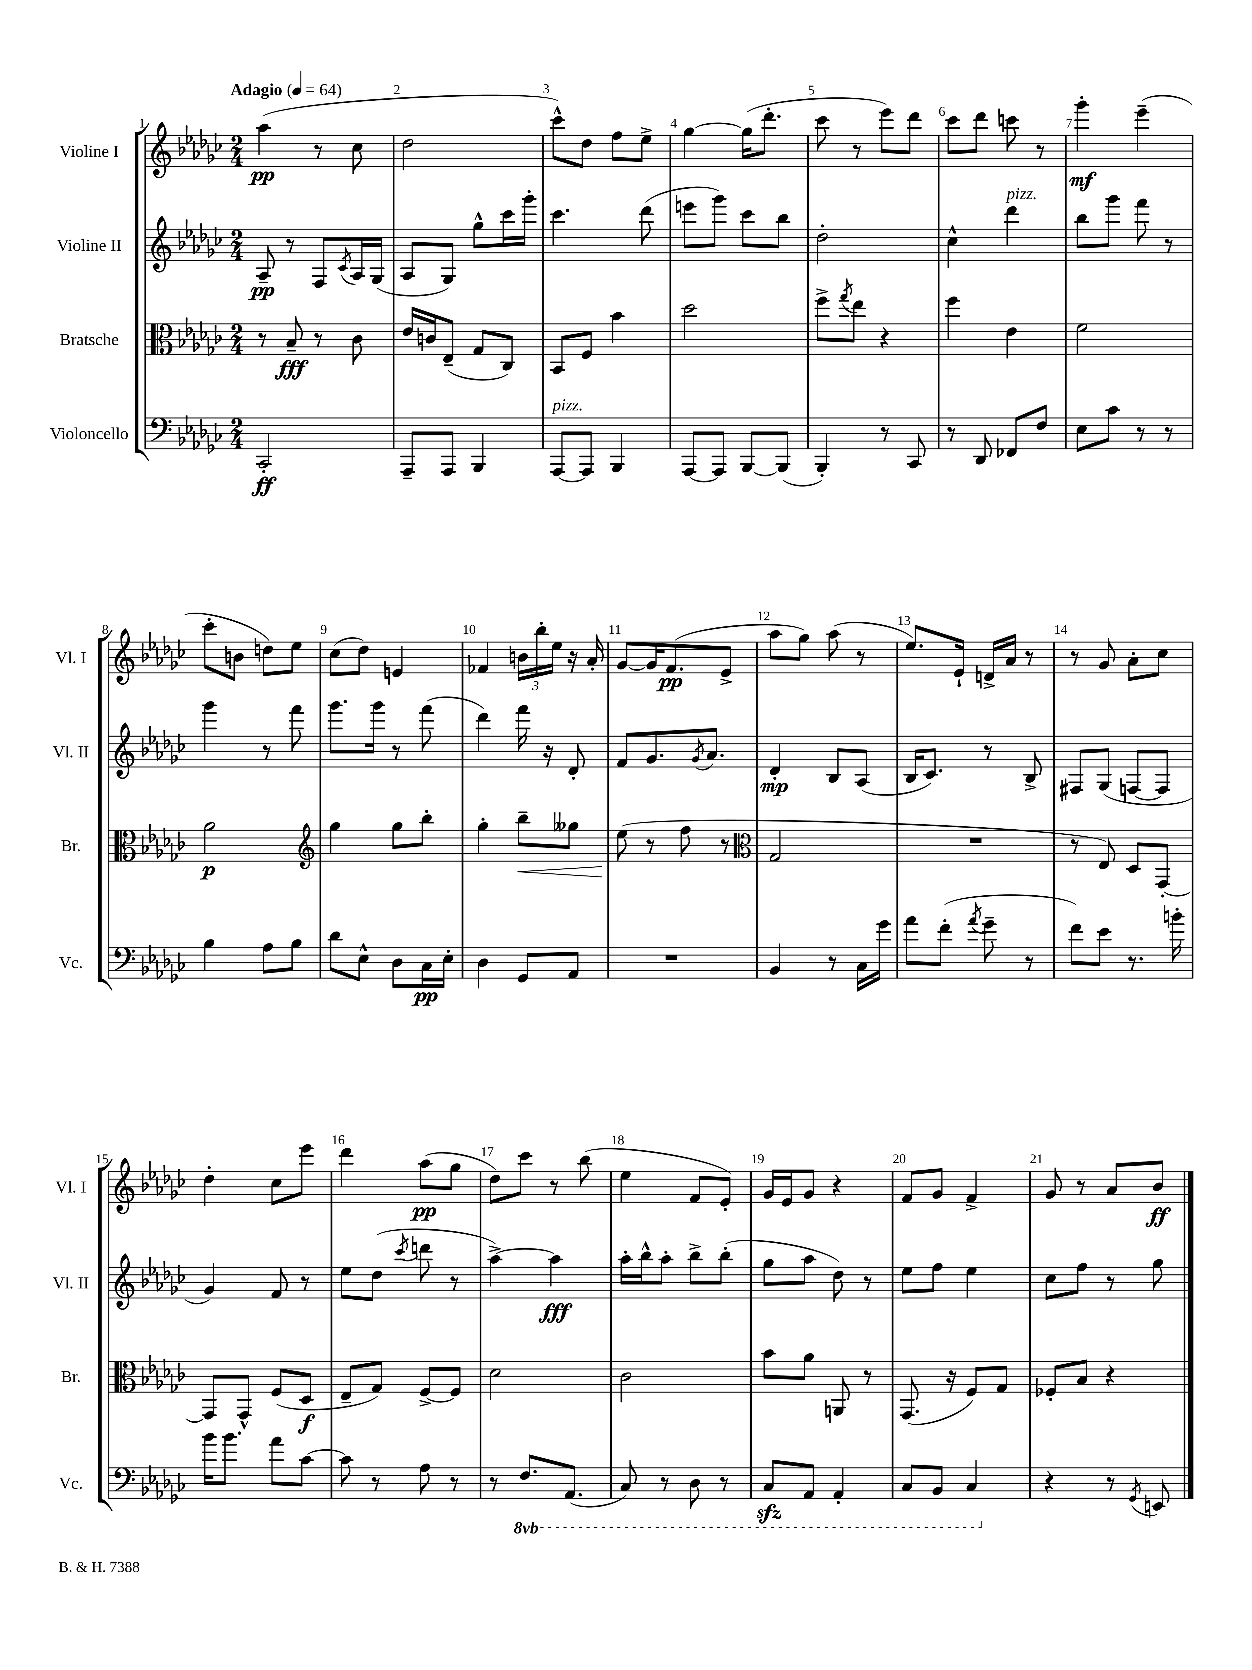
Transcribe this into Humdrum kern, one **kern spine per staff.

**kern	**kern	**kern	**kern
*staff4	*staff3	*staff2	*staff1
*clefF4	*clefC3	*clefG2	*clefG2
*k[b-e-a-d-g-c-]	*k[b-e-a-d-g-c-]	*k[b-e-a-d-g-c-]	*k[b-e-a-d-g-c-]
*M2/4	*M2/4	*M2/4	*M2/4
*MM64	*MM64	*MM64	*MM64
2CC-'	8r	8A-~	(4aa-
.	8B-~	8r	.
.	8r	8F	8r
.	.	8qc-	.
.	8c-	16A-	8cc-
.	.	(16G-	.
=	=	=	=
8AAA-~	16e-	8A-	2dd-
.	16c	.	.
8AAA-	(8E-~	8G-)	.
4BBB-	8G-	8gg-^^	.
.	8C-)	16ccc-	.
.	.	16ggg-'	.
=	=	=	=
[8AAA-	8BB-	4.ccc-	8ccc-^^)
8AAA-]	8F	.	8dd-
4BBB-	4b-	.	8ff
.	.	(8ddd-	8ee-^
=	=	=	=
[8AAA-	2dd-	8eee	[4gg-
8AAA-]	.	8ggg-)	.
[8BBB-	.	8ccc-	(16gg-]
.	.	.	8.ddd-'
(8BBB-]	.	8bb-	.
=	=	=	=
4BBB-')	8ff^	2dd-'	8ccc-
.	8qgg-	.	.
.	8ee-	.	8r
8r	4r	.	8eee-)
8CC-	.	.	8ddd-
=	=	=	=
8r	4ff	4cc-^^	8ccc-
8DD-	.	.	8ddd-
8FF-	4e-	4ddd-	8ccc
8F	.	.	8r
=	=	=	=
8E-	2f	8bb-	4ggg-'
8c-	.	8ggg-	.
8r	.	8fff	(4eee-~
8r	.	8r	.
=	=	=	=
4B-	2a-	4ggg-	8ccc-'
.	.	.	8b
8A-	.	8r	8dd)
8B-	.	8fff	8ee-
=	=	=	=
*	*clefG2	*	*
8d-	4gg-	8.ggg-	(8cc-
8E-^^	.	.	8dd-)
.	.	16ggg-	.
8D-	8gg-	8r	4e
16C-	8bb-'	(8fff	.
16E-'	.	.	.
=	=	=	=
4D-	4gg-'	4ddd-)	4f-
8GG-	8bb-~	16fff	24b
.	.	.	24bb-'
.	.	16r	.
.	.	.	24ee-
8AA-	8gg--	8d-'	16r
.	.	.	16a-'
=	=	=	=
2r	(8ee-	8f	[8g-
.	8r	8.g-	16g-]
.	.	.	(8.f
.	8ff	.	.
.	.	8qg-	.
.	.	8.a-	.
.	8r	.	8e-^
=	=	=	=
*	*clefC3	*	*
4BB-	2G-	4d-'	8aa-
.	.	.	8gg-)
8r	.	8B-	(8aa-
16C-	.	(8A-	8r
16g-	.	.	.
=	=	=	=
8a-	2r	16B-	8.ee-)
.	.	8.c-)	.
(8f'	.	.	.
.	.	.	16e-`
8qa-	.	.	.
8g-~	.	8r	16d^
.	.	.	16a-
8r	.	8B-^	8r
=	=	=	=
8f)	8r	8F#	8r
8e-	8E-)	(8G-	8g-
8.r	8D-	[8F	8a-'
.	[8GG-'	8F]	8cc-
16b'	.	.	.
=	=	=	=
16b-	8GG-]	4g-)	4dd-'
8.b-	.	.	.
.	8GG-^^	.	.
8a-	(8F	8f	8cc-
[8c-	8D-	8r	8eee-
=	=	=	=
8c-]	8E-~	8ee-	4ddd-
8r	8G-)	(8dd-	.
.	.	8qccc-	.
8A-	[8F^	8ddd	(8aa-
8r	8F]	8r	8gg-
=	=	=	=
8r	2d-	[4aa-^)	8dd-)
8.FF	.	.	8ccc-
.	.	4aa-]	8r
(8.AAA-	.	.	.
.	.	.	(8bb-
=	=	=	=
8CC-)	2c-	16aa-'	4ee-
.	.	16bb-^^	.
8r	.	8aa-'	.
8DD-	.	8bb-^	8f
8r	.	(8bb-'	8e-')
=	=	=	=
8CC-	8b-	8gg-	16g-
.	.	.	16e-
8AAA-	8a-	8aa-	8g-
4AAA-'	8AA	8dd-)	4r
.	8r	8r	.
=	=	=	=
8CC-	(8.GG-	8ee-	8f
8BBB-	.	8ff	8g-
.	16r	.	.
4CC-	8F)	4ee-	4f^
.	8G-	.	.
=	=	=	=
4r	8F-'	8cc-	8g-
.	8B-	8ff	8r
8r	4r	8r	8a-
8qGG-	.	.	.
8EE	.	8gg-	8b-
==	==	==	==
*-	*-	*-	*-
